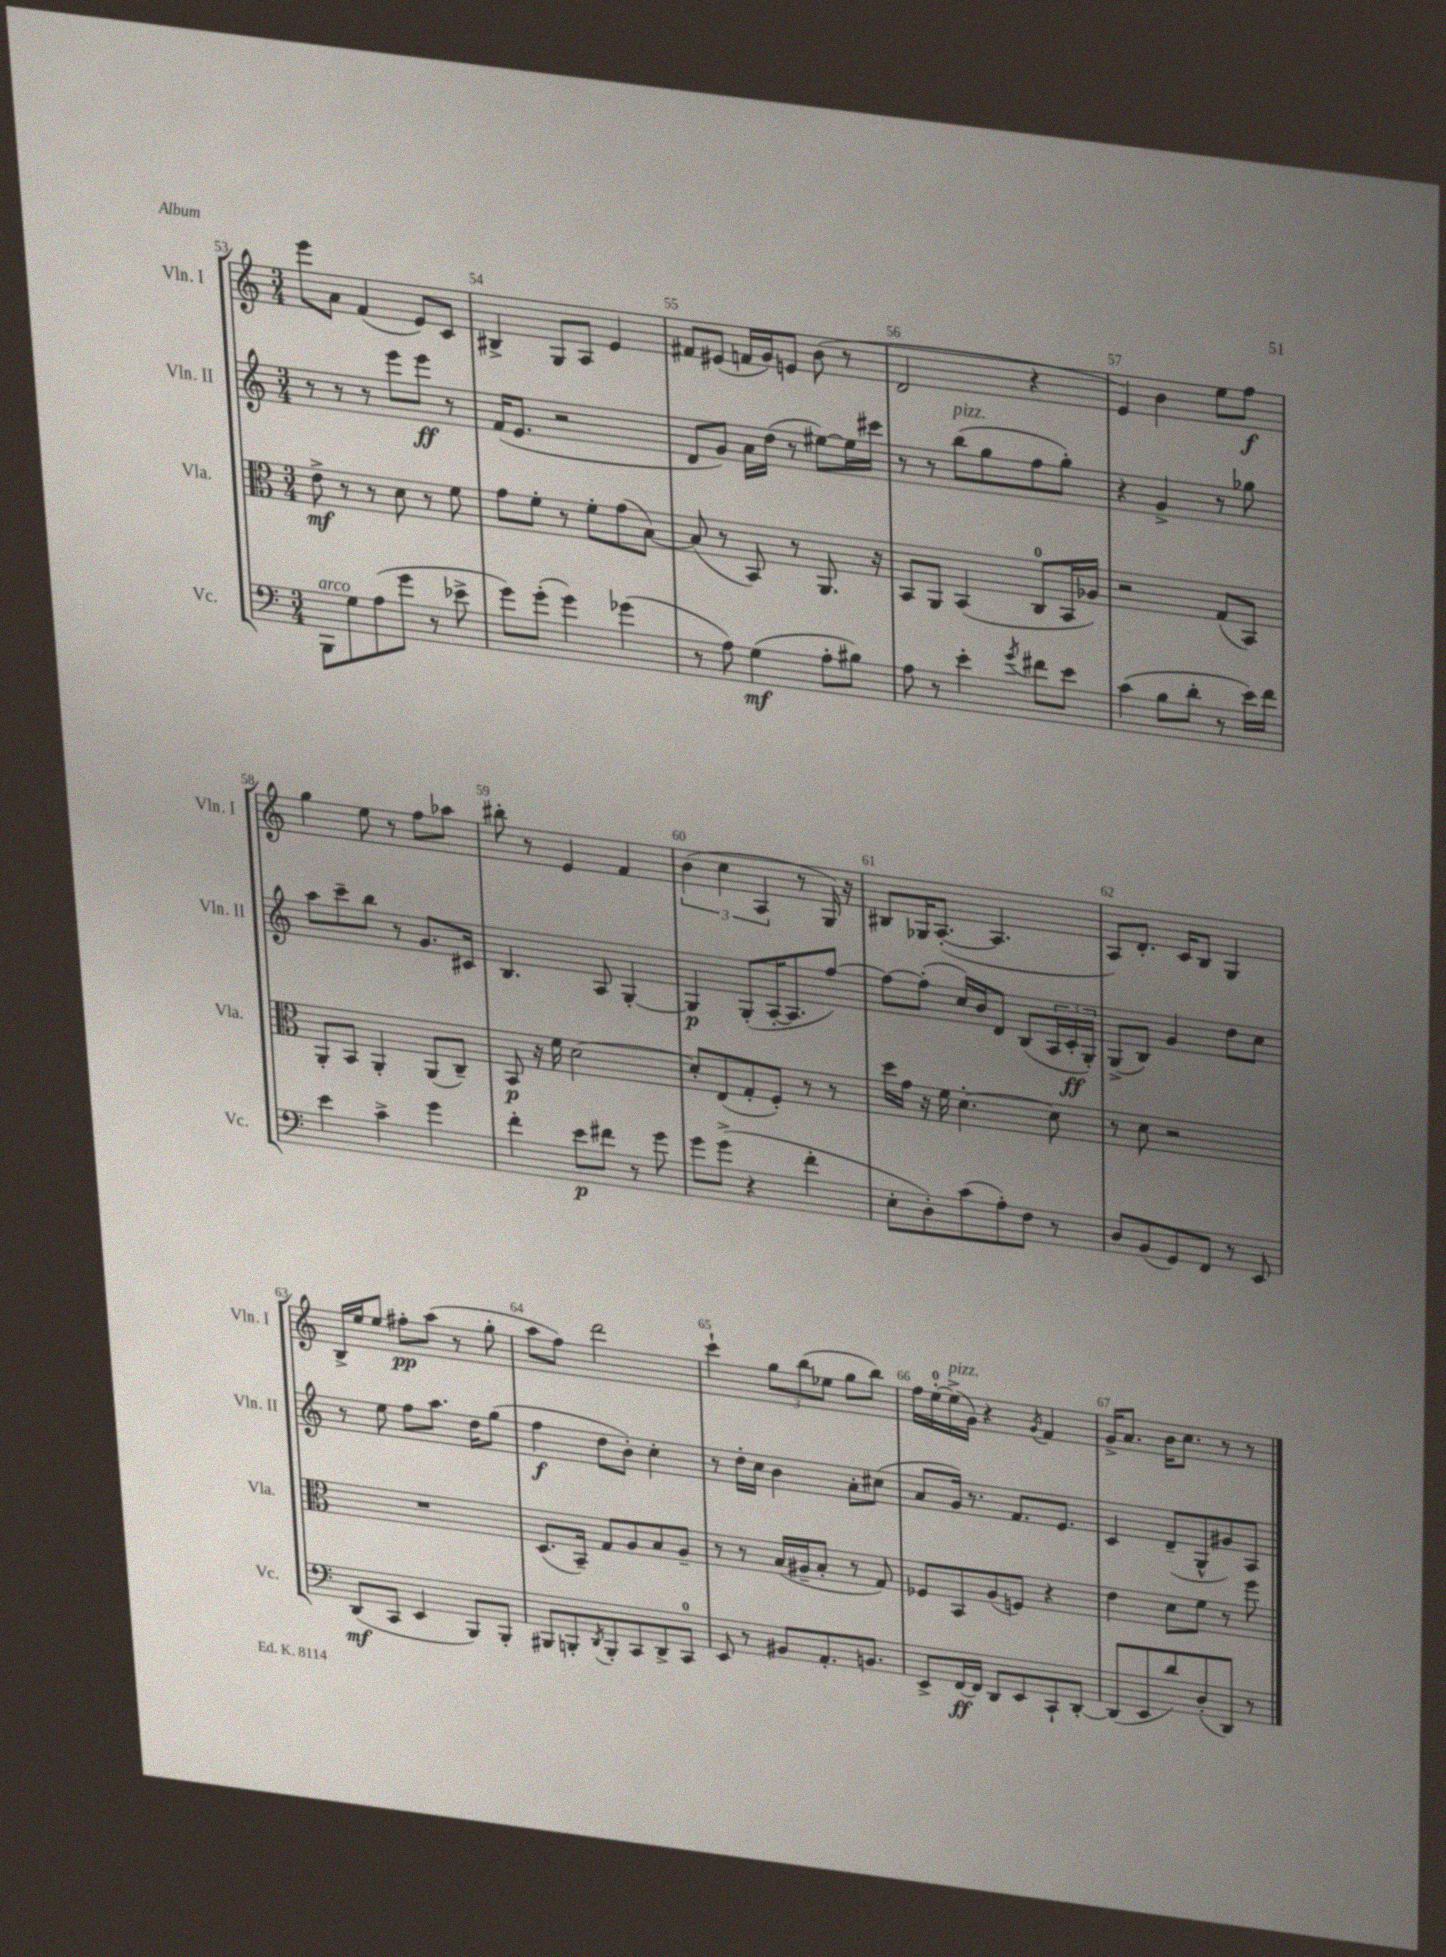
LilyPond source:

<<
\new StaffGroup <<
\new Staff = "s0" \with { instrumentName = "Vln. I" shortInstrumentName = "Vln. I" } {
    \clef treble \key c \major \numericTimeSignature \time 3/4
    e'''8 a'8 f'4( e'8) c'8 |
    bis4-> g8 a8 e'4 |
    fis'8 eis'8( f'16 g'16) e'8 b'8( r8 |
    d'2 r4 |
    e'4) b'4 e''8 f''8\f |
    g''4 e''8 r8 f''8 aes''8 |
    bis''8-. r8 e'4 f'4 |
    \tuplet 3/2 { b'4( c''4 a4 } r8 g16) r16 |
    bis8 ges16 a8.~-.( a4. |
    a8) d'8.-. c'16 b8 g4 |
    b16-> e''16 e''8 fis''8-.\pp a''8( r8 g''8-. |
    a''8 f''8) d'''2 |
    c'''4-! \tuplet 3/2 { g''8 b''8( ees''8 } g''8 b''8) |
    f''16 e''16-0~-. e''16->^\markup { \italic "pizz." }( g'16) r4 \acciaccatura { g'8 } f'4 |
    g'16-> a'8. b'16 c''8. r8 r8 \bar "|." |
}
\new Staff = "s1" \with { instrumentName = "Vln. II" shortInstrumentName = "Vln. II" } {
    \clef treble \key c \major \numericTimeSignature \time 3/4
    r8 r8 r8 e'''8 e'''8\ff r8 |
    f'16( e'8. r2 |
    d'8 g'8) a'16 d''16( r8 eis''8~) eis''16 cis'''16 |
    r8 r8 b''8^\markup { \italic "pizz." }( g''8 f''8 g''8-.) |
    r4 g'4-> r8 ges''8 |
    a''8 c'''8-- b''8 r8 g'8. cis'16 |
    b4. a8 g4~-. |
    g4\p g8-.( a16~-. a8. f''8~) |
    f''8~ f''8-.( c''16) b'16 d'8 b8( \tuplet 3/2 { a16 c'16-.\ff g16-.) } |
    g8->( b8) g'4 d''8 c''8 |
    r8 e''8 f''8 a''8. d''16 g''8( |
    f''4\f d''8 b'8-.) c''4-. |
    r8 d''16-. c''16 b'4 a'8-. cis''8( |
    a'8 g'16) r8. f'8. e'8. |
    c'4 d'8--( g8-^ gis'8) a8 \bar "|." |
}
\new Staff = "s2" \with { instrumentName = "Vla." shortInstrumentName = "Vla." } {
    \clef alto \key c \major \numericTimeSignature \time 3/4
    e'8->\mf r8 r8 d'8 r8 f'8 |
    g'8 f'8-. r8 f'8-. g'8( b8~) |
    b8( r8 b,8) r8 a,8. r16 |
    b,8 a,8 b,4( c8-0 b,16 aes16) |
    r2 g8( b,8) |
    a,8-. b,8 a,4-. a,8( c8--) |
    b,8\p r16 f'16 d'2~ |
    d'8-. e8( g8-. f8-.) r8 r8 |
    d''16 g'16 r16 f'16 d'4.~-. d'8 |
    r8 d'8 r2 |
    R2. |
    d8.( b,16--) g8 a8 b8 a8-- |
    r8 r8 b16( ais16-- b8-. r8 g8) |
    fes8 b,8 a8( f8) r4 |
    e'4 d'8 f'8 r8 f''8 \bar "|." |
}
\new Staff = "s3" \with { instrumentName = "Vc." shortInstrumentName = "Vc." } {
    \clef bass \key c \major \numericTimeSignature \time 3/4
    b,,8^\markup { \italic "arco" } g8 a8( g'8 r8 ees'8-> |
    g'8) g'8-.( g'4) ges'4( |
    r8 a8) g4\mf( a8-. bis8) |
    a8 r8 e'4-. \acciaccatura { g'8 } fis'8 e'8 |
    c'4( b8 d'8-. r8 e'16) f'16 |
    e'4 c'4-> g'4 |
    f'4-. e'8\p fis'8 r8 g'8 |
    g'8 g'8->( r4 f'4-. |
    e8-. d8-.) c'8( a8-.) f8 r8 |
    d8 b,8( g,8) f,8 r8 e,8 |
    d,8\mf( c,8 e,4 b,,8) b,,8-. |
    bis,,8 b,,8-. \acciaccatura { d,8 } b,,8-. c,8 d,8-> c,8-0 |
    e,8 r8 bis,8 a,8.-. b,8. |
    e,8-> f,16~\ff f,16 d,8 e,8 c,8-! d,8~-. |
    d,8( e,8 d'8) d8-.( d,8) r8 \bar "|." |
}
>>
>>
\layout { \context { \Score currentBarNumber = #53 \override BarNumber.break-visibility = ##(#f #t #t) barNumberVisibility = #all-bar-numbers-visible } }
